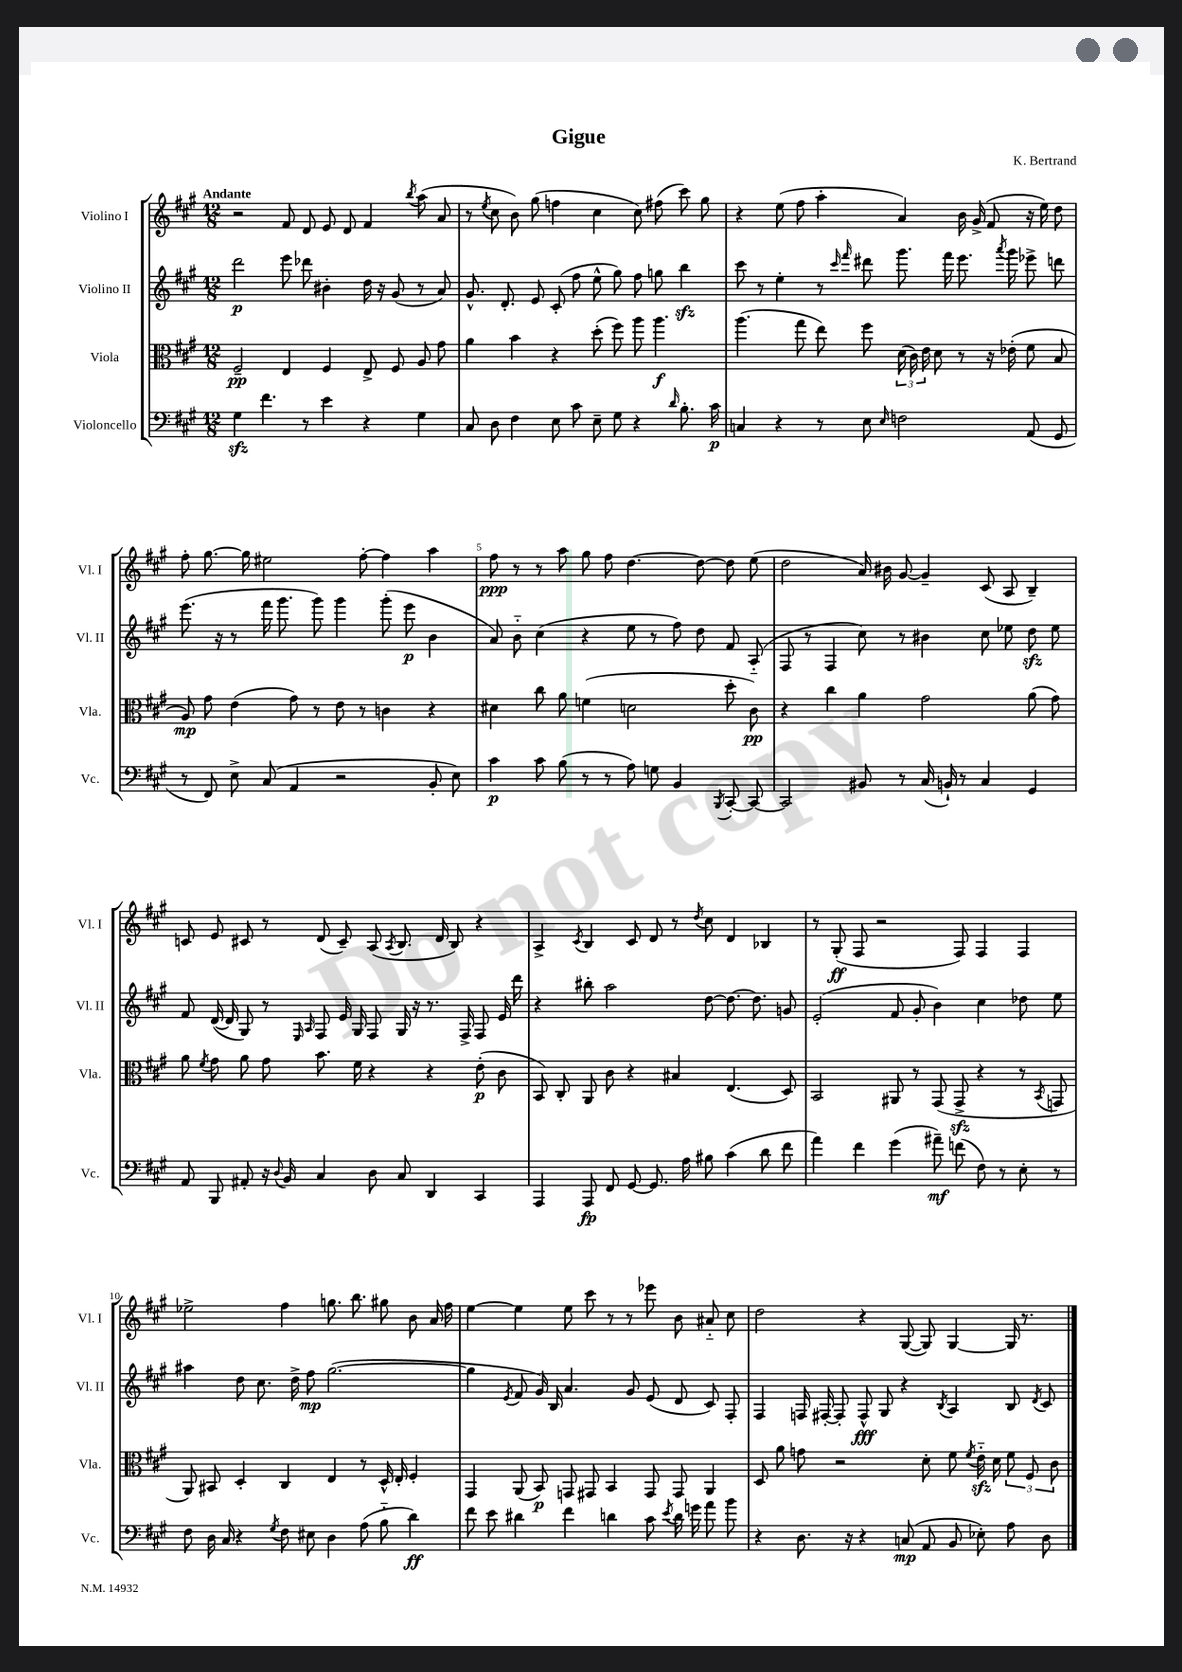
\header { title = "Gigue" composer = "K. Bertrand" }
<<
\new StaffGroup <<
\new Staff = "s0" \with { instrumentName = "Violino I" shortInstrumentName = "Vl. I" } {
    \clef treble \key a \major \numericTimeSignature \time 12/8 \tempo "Andante"
    \autoBeamOff r2 fis'8 d'8 e'8 d'8 fis'4 \acciaccatura { b''8 } a''8( a'8 |
    r8 \acciaccatura { e''8 } cis''8 b'8) gis''8( f''4 cis''4 cis''8) fis''8( cis'''8) gis''8 |
    r4 e''8( fis''8 a''4-. a'4) b'16 gis'16->( fis'8 r16 e''16) d''8 |
    fis''8-. gis''8.~ gis''16 eis''2 fis''8~-. fis''4 a''4 |
    fis''8\ppp r8 r8 a''8 gis''8 fis''8 d''4.~ d''8~ d''8 e''8( |
    d''2 a'16) bis'16 gis'8~ gis'4-- cis'8( a8 b4--) |
    c'8 e'8 cis'8 r8 d'8( cis'8--) a8( \acciaccatura { a8 } b8. d'16 b8) r4 |
    a4-> \acciaccatura { cis'8 } b4 cis'8 d'8 r8 \acciaccatura { d''8 } cis''8 d'4 bes4 |
    r8 gis8-.\ff( fis8 r2 fis8) fis4 fis4 |
    ees''2-> fis''4 g''8. b''8. gis''8 b'8 a'16 fis''16 |
    e''4~ e''4 e''8 cis'''8 r8 r8 ees'''8 b'8 ais'8-_ cis''8 |
    d''2 r4 gis8~( gis8) gis4~ gis16 r8. \bar "|." |
}
\new Staff = "s1" \with { instrumentName = "Violino II" shortInstrumentName = "Vl. II" } {
    \clef treble \key a \major \numericTimeSignature \time 12/8
    \autoBeamOff d'''2\p e'''8 des'''8 bis'4-. d''16 r16 gis'8( r8 a'8) |
    gis'8.-^ d'8.-. e'8 cis'8-.( fis''8 e''8-^ gis''8) fis''8 g''8 b''4\sfz |
    cis'''8 r8 e''4-. r8 \grace { cis'''16 fis'''16 } dis'''8 gis'''8. fis'''16 e'''8. \acciaccatura { a'''8 } gis'''16 ees'''8-> d'''8 |
    e'''8.( r16 r8 fis'''16 gis'''8. gis'''8) gis'''4 gis'''8-.( e'''8\p b'4 |
    a'8) b'8-_ cis''4( r4 e''8 r8 fis''8) d''8 fis'8 a8-_( |
    fis8 r8 fis4 cis''8) r8 bis'4 cis''8 ees''8 d''8\sfz ees''8 |
    fis'8 d'16~( d'16 gis8) r8 \grace { e16 a16 } fis8 e'16 gis16 fis8 gis16 r16 r8. fis16-> fis8 e'16 d'''16 |
    r4 bis''8-. a''2 d''8~ d''8.~ d''8. g'8 |
    e'2-.( fis'8 gis'8-. b'4) cis''4 des''8 e''8 |
    ais''4 d''8 cis''8. d''16-> fis''8\mp gis''2.~( |
    gis''4 \acciaccatura { e'8 } fis'8 gis'16) b16 a'4. gis'8 e'8( d'8 cis'8) fis8-. |
    fis4 f16 fis16~-. fis8-. fis8-^\fff gis8 r4 \acciaccatura { b8 } a4 b8 \acciaccatura { d'8 } cis'8 \bar "|." |
}
\new Staff = "s2" \with { instrumentName = "Viola" shortInstrumentName = "Vla." } {
    \clef alto \key a \major \numericTimeSignature \time 12/8
    \autoBeamOff fis2--\pp e4 fis4 e8-> fis8 a8 gis'8 |
    a'4 b'4 r4 d''8-.( fis''8) a''8 a''4.\f |
    a''4.( gis''8 e''8) fis''8 \tuplet 3/2 { d'16( cis'16) e'16 } d'8 r8 r16 ees'16-.( fis'8 b8 |
    a8\mp) gis'8 e'4( gis'8) r8 e'8 r8 c'4 r4 |
    dis'4 cis''8 a'8 f'4( d'2 d''8-. cis'8\pp) |
    r4 cis''4 a'4 gis'2 a'8( gis'8) |
    a'8 \acciaccatura { fis'8 } gis'8 a'8 gis'8 b'8. fis'16 r4 r4 e'8-.\p( cis'8 |
    b,8) cis8-. a,8 cis'8 r4 bis4 e4.( d8) |
    b,2 ais,8 r8 gis,8( gis,8->\sfz r4 r8 \acciaccatura { b,8 } g,8 |
    a,8) bis,8 d4-. cis4 e4 r8 d16-^ e16-. fis4-. |
    gis,4 a,8( b,8\p) g,8 gis,8 b,4 gis,8 gis,8 a,4 |
    d8 a'8 g'8 r2 d'8-. fis'8 \acciaccatura { fis'8 } e'16-_\sfz d'16 \tuplet 3/2 { fis'8 fis8 cis'8 } \bar "|." |
}
\new Staff = "s3" \with { instrumentName = "Violoncello" shortInstrumentName = "Vc." } {
    \clef bass \key a \major \numericTimeSignature \time 12/8
    \autoBeamOff gis4\sfz fis'4. r8 e'4 r4 gis4 |
    cis8 d8 fis4 e8 cis'8 e8-- gis8 r4 \grace { d'16 } b8.-. cis'16\p |
    c4 r4 r8 e8 \grace { e16 } f2 a,8( gis,8 |
    r8 fis,8) e8-> cis8( a,4 r2 b,8-. e8) |
    cis'4\p cis'8 b8( r8 r8 a8) g8 b,4 \acciaccatura { b,,8 } cis,8~-. cis,8~ |
    cis,2 bis,8 r8 cis16( b,16-!) r8 cis4 gis,4 |
    a,8 b,,8 ais,8-. r16 \appoggiatura { d8 } b,16 cis4 d8 cis8 d,4 cis,4 |
    a,,4 a,,8\fp fis,8 gis,8~ gis,8. a16 bis8 cis'4( d'8 fis'8 |
    a'4) fis'4 gis'4( ais'8--\mf) f'8( fis8) r8 e8-. r8 |
    fis8 d16 cis16 r4 \acciaccatura { gis8 } fis8 eis8 d4 a8( b8-_ d'4\ff) |
    fis'8 e'8 dis'4 fis'4 d'4 cis'8 \acciaccatura { e'8 } d'16 g'16 a'8 b'8 |
    r4 d8. r16 r4 c8\mp( a,8 b,8 ees8-.) a8 d8 \bar "|." |
}
>>
>>
\layout { \context { \Score \override BarNumber.break-visibility = ##(#f #t #t) barNumberVisibility = #(every-nth-bar-number-visible 5) } }
